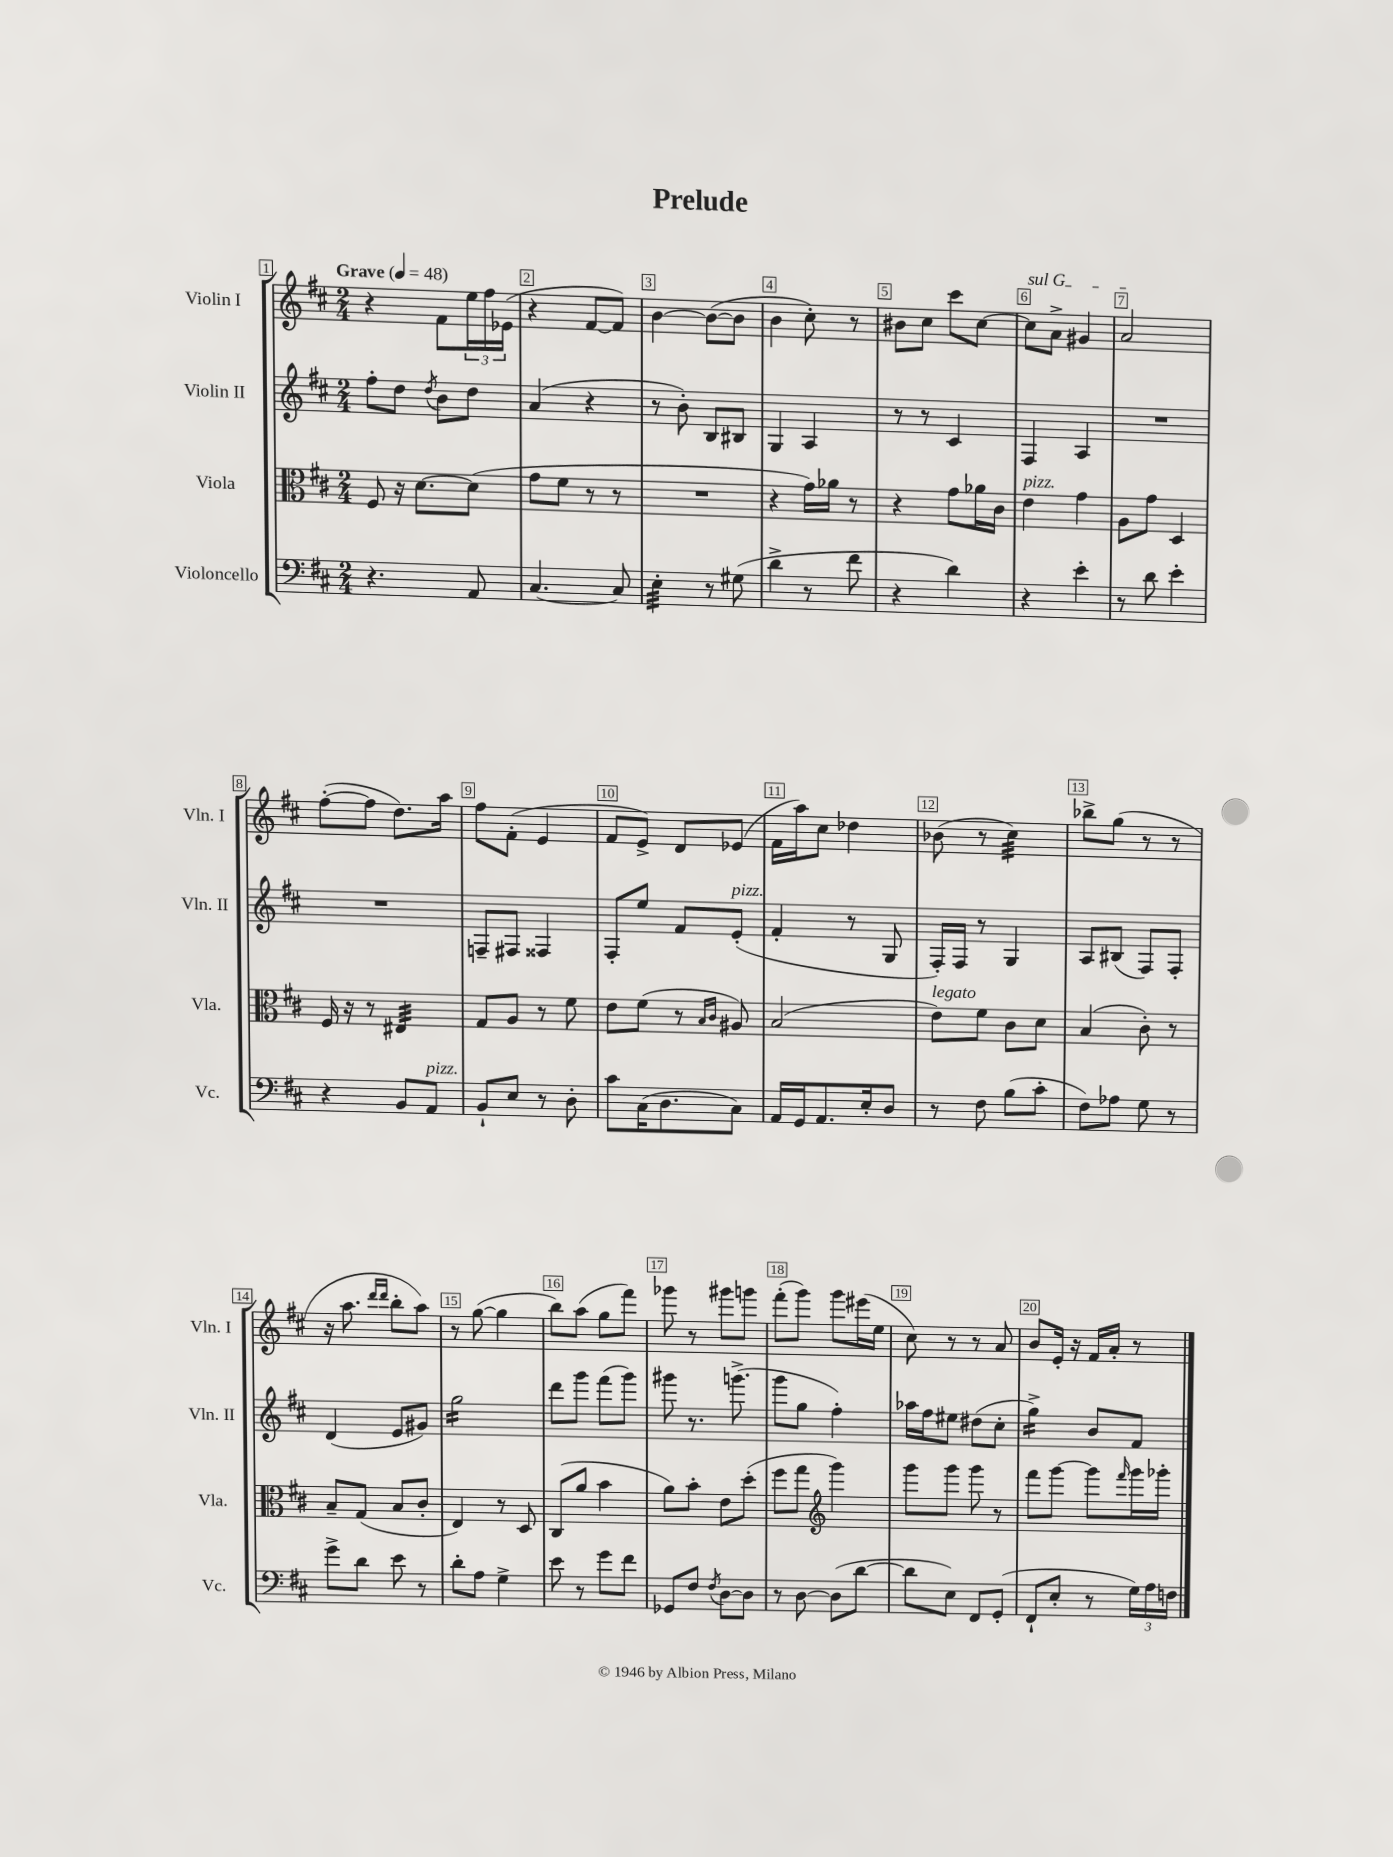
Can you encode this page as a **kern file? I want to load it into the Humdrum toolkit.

**kern	**kern	**kern	**kern
*staff4	*staff3	*staff2	*staff1
*clefF4	*clefC3	*clefG2	*clefG2
*k[f#c#]	*k[f#c#]	*k[f#c#]	*k[f#c#]
*M2/4	*M2/4	*M2/4	*M2/4
*MM48	*MM48	*MM48	*MM48
4.r	8F#	8ff#'	4r
.	16r	8dd	.
.	[8.d	.	.
.	.	8qdd	.
.	.	8b	8f#
8AA	(8d]	8dd	24ee
.	.	.	24ff#
.	.	.	(24e-
=	=	=	=
[4.C#	8g	(4a	4r
.	8f#	.	.
.	8r	4r	[8f#
8C#]	8r	.	8f#])
=	=	=	=
4E'	2r	8r	[4b
.	.	8b')	.
8r	.	8B	(8b_
(8G#	.	8B#	8b]
=	=	=	=
4d^	4r	4G	4b
8r	16g)	4A	8cc#')
.	16a-	.	.
8f#	8r	.	8r
=	=	=	=
4r	4r	8r	8b#
.	.	8r	8cc#
4d)	8g	4c#	8ccc#
.	16a-	.	[8cc#
.	16c#	.	.
=	=	=	=
4r	4e	4F#	8cc#]
.	.	.	8a^
4e'	4g	4A	4g#
=	=	=	=
8r	8A	2r	2a
8d	8g	.	.
4e'	4D	.	.
=	=	=	=
4r	16F#	2r	([8ff#'
.	16r	.	.
.	8r	.	8ff#]
8BB	4E#	.	8.dd)
8AA	.	.	.
.	.	.	16aa
=	=	=	=
8BB`	8G	8F~	8ff#
8E	8A	8F#	(8f#'
8r	8r	4F##	4e
8D'	8f#	.	.
=	=	=	=
8c#	8e	8F#'	8f#
(16C#	(8f#	8ee	8e^)
8.D	.	.	.
.	8r	8f#	8d
.	16qqB	.	.
.	16qqc#	.	.
8C#)	8A#)	(8e'	(8e-
=	=	=	=
16AA	(2B	4f#'	16f#
16GG	.	.	16aa)
8.AA	.	.	8cc#
.	.	8r	4dd-
16E'	.	.	.
8D	.	8G	.
=	=	=	=
8r	8e)	16F#')	(8b-
.	.	16F#	.
8F#	8f#	8r	8r
(8B	8c#	4G	4cc#)
8c#'	8d	.	.
=	=	=	=
8F#)	(4B	8A	8bb-^
8A-	.	(8B#	(8gg
8G	8c#')	8F#)	8r
8r	8r	8F#'	8r
=	=	=	=
8g^	8B~	(4d	16r
.	.	.	8.aa
8d	(8G	.	.
.	.	.	16qqddd
.	.	.	16qqddd
8e	8B	8e	8bb'
8r	8c#'	8g#)	8aa)
=	=	=	=
8d'	4E)	2gg	8r
8A	.	.	([8gg
4G^	8r	.	4gg]
.	8D	.	.
=	=	=	=
8e	(8C#	8ddd	8bb)
8r	8a	8ggg	(8aa
8g	4b	(8fff#	8gg
8f#	.	8ggg)	8fff#)
=	=	=	=
8GG-	8a)	8ggg#	8ggg-
8F#	8b'	8.r	8r
8qF#	.	.	.
[8D	8e	.	8ggg#
.	.	(8.ggg^	.
8D]	(8dd'	.	8ggg
=	=	=	=
8r	8ff#	8ggg	(8fff#'
[8D	8gg	8gg	8ggg)
*	*clefG2	*	*
(8D]	4ggg)	4ff#')	8ggg
[8d	.	.	(16eee#
.	.	.	16ee
=	=	=	=
8d]	8ggg	16aa-	8cc#)
.	.	16ff#	.
8E)	8ggg	8ee#	8r
8FF#	8ggg	(8dd#	8r
(8GG'	8r	8cc#'	8a
=	=	=	=
8FF#`	8fff#	4gg^)	8b
8E'	[8ggg	.	16e'
.	.	.	16r
8r	8ggg]	8b	16f#
.	.	.	16a'
.	16qqfff#	.	.
24G)	16ggg	8f#	8r
24A	.	.	.
.	16ggg-'	.	.
24F	.	.	.
==	==	==	==
*-	*-	*-	*-
